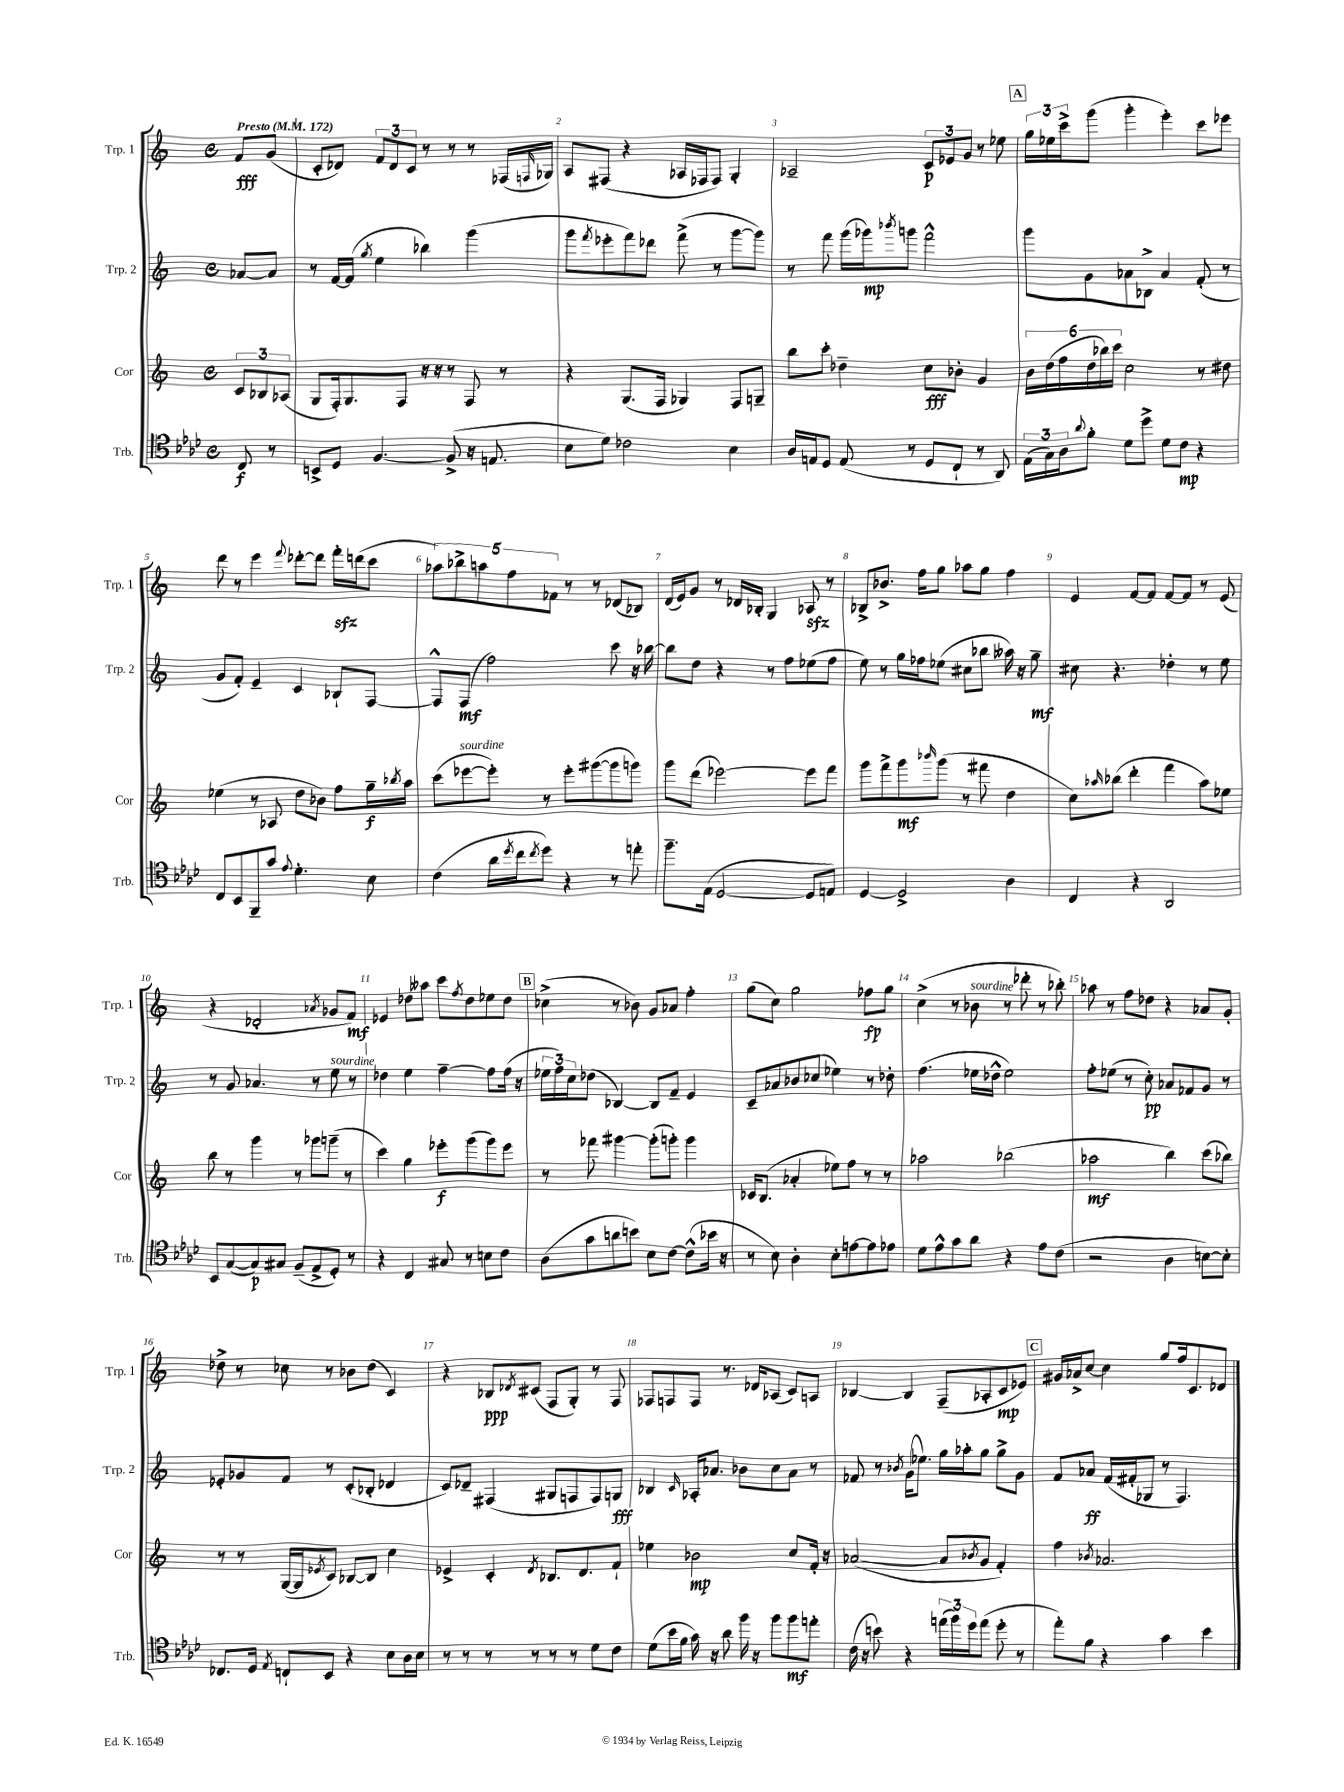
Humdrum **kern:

**kern	**kern	**kern	**kern
*staff4	*staff3	*staff2	*staff1
*clefC4	*clefG2	*clefG2	*clefG2
*k[b-e-a-d-]	*k[]	*k[]	*k[]
*M4/4	*M4/4	*M4/4	*M4/4
*met(c)	*met(c)	*met(c)	*met(c)
*MM172	*MM172	*MM172	*MM172
8C	12c	[8a-	8f
.	12B-	.	.
8r	.	8a-]	(8g
.	(12A-	.	.
=	=	=	=
8BB^	8G	8r	8c'
8D-	16F')	[16f	8d-)
.	8.G	(16f]	.
.	.	8qgg	.
[4.F	.	4ee	12f
.	.	.	12d-
.	8F	.	.
.	.	.	12c
.	16r	4bb-)	8r
.	16r	.	.
(8F^]	8r	.	8r
16r	8F	(4ggg	8r
8.E	.	.	.
.	8r	.	(16F-
.	.	.	16qqF
.	.	.	16G-)
=	=	=	=
8B-	4r	8ggg	8A
.	.	8qfff	.
8d-)	.	8eee-'	(8F#
2c-	(8.G	8fff)	4r
.	.	8ddd-	.
.	16F	.	.
.	4G-)	(8fff^	16A-
.	.	.	16F-
.	.	8r	8F-)
4B-	8F	[8ggg	4G'
.	8G~	8ggg])	.
=	=	=	=
16A-	8bb	8r	2A-~
16E	.	.	.
8D-	8ccc'	8fff	.
(8E	4dd-~	(16ggg	.
.	.	16ggg-)	.
.	.	8qbbb-	.
8r	.	8ggg	.
8D-	8cc	2fff^^	12c
.	.	.	12e-
8C`	8b-'	.	.
.	.	.	12g
8r	4g	.	8r
8AA-)	.	.	8ee-
=	=	=	=
(24E-	24b	8ggg	24gg
24G)	(24dd	.	24ee-
24A-	24ff	.	24ccc^
8qqa-	.	.	.
8f'	24dd	8g	(8ggg
.	24bb-)	.	.
.	24ccc	.	.
8d-	2cc	8a-	4ggg'
8dd-^	.	8B-^	.
8d-	.	4a-	4eee')
8c	.	.	.
4r	8r	(8f'	8ccc
.	8dd#	8r	8eee-
=	=	=	=
8C	(4ee-	8g	8ddd
8BB-	.	8f')	8r
8FF~	8r	4e~	4eee
8g	8A-	.	.
8qqe-	.	.	8qqfff
4.d-'	8dd	4c	[8ddd-'
.	8b-)	.	8ddd-]
.	8ff	8B-`	16fff'
.	.	.	(16ddd
8B-	16gg~	[8F	8ccc
.	8qbb-	.	.
.	16aa	.	.
=	=	=	=
(4c	(8ccc	8F^^]	10aa-)
.	.	.	10bb-^
.	[8eee-	(8F	.
.	.	.	10aa
16a-	8eee-'])	2ff)	.
.	.	.	10ff
8qdd-	.	.	.
16cc	.	.	.
8qcc	.	.	.
8dd-)	8r	.	.
.	.	.	10f-
4r	8eee-'	.	8r
.	([8ggg#	.	8r
8r	8ggg#]	8ccc	(8d-
8ee'	8ggg)	16r	8B-)
.	.	[16bb-	.
=	=	=	=
8.ff~	8ggg	8bb-]	(16d
.	.	.	16e)
.	(8ddd	8dd	8g
(16E-	.	.	.
[2D-	[2eee-)	4r	8r
.	.	.	16d-
.	.	.	16B-'
.	.	8r	4G
.	.	8ff	.
8D-]	8eee-]	(8ee-	8A-
8E)	8fff	8ff	8r
=	=	=	=
[4D-	8ggg	8ee)	8B-^
.	8fff^	8r	8.b-^
2D-^]	8ggg	16gg	.
.	.	16ff-	16ff
.	16qqbbb-	.	.
.	(8ggg	(8ee-	8gg
.	8r	8cc#	8aa-
.	8fff#	8bb-	8gg
4A-	4dd	16aa--)	4ff
.	.	16r	.
.	.	8gg~	.
=	=	=	=
4C	8cc)	8cc#	4e
.	16qqaa-	.	.
.	(8bb-	4.r	.
4r	4ddd'	.	[8f
.	.	.	8f]
2AA-	4fff	4dd-'	[8f
.	.	.	8f]
.	8aa-)	8r	8r
.	8ee-	8ee	(8e
=	=	=	=
8BB-	8bb	8r	4r
([8G	8r	8g	.
8G])	4ggg	4.a-	2d-'
8G#	.	.	.
(8F~	8r	.	.
8E-^	8ggg-	8r	.
.	.	.	8qa-
8D-')	(8ggg~	8ee	8g-
8r	8r	8r	8f)
=	=	=	=
4r	4ccc)	4dd-	4e-
4C	4gg	4ee	8dd-
.	.	.	8aa--
8G#	8eee-'	[4ff~	8ccc
.	.	.	8qff
8r	(8ggg	.	8dd-
8B	8ggg)	8ff]	8ee-
8c	8eee-	(16ff	8dd-
.	.	16r	.
=	=	=	=
(8A-	8r	24ee-	(4cc-^
.	.	24ff)	.
.	.	24cc	.
8g	8fff-	(8dd-	.
8a	[4ggg#	[4B-)	8r
8b)	.	.	8b-)
8B-	(8ggg#']	8B-]	8g
[8c	8ggg')	8f~	8a-
(8c^^]	4ggg	4e	4ff'
16b-	.	.	.
16r	.	.	.
=	=	=	=
8r	16c-	8c~	(8gg
.	(8.B	.	.
8B-)	.	8a-	8cc)
4A-'	4a-'	8b-	2gg
.	.	(8cc-	.
8B-'	8ee-)	4ee-)	.
[8e	8ff	.	.
8e]	8r	8r	8ff-
8e-	8r	8dd-'	8gg
=	=	=	=
8d-	2aa-	(4.ff	(4cc^
8e-^^	.	.	.
8g	.	.	8r
8a-	.	16ee-	8b-
.	.	16dd-^^	.
4r	(2bb-	2ee-)	8r
.	.	.	8ddd-'
8e-	.	.	8r
(8c	.	.	8bb-')
=	=	=	=
2r	2aa-	8ff'	8aa-
.	.	(8ee-	8r
.	.	8r	8ff
.	.	8cc')	8dd-
4A-	4bb)	8a-	4r
.	.	8f-	.
[8B)	(8ccc	8g	8a-
8B']	8bb-)	8r	8g'
=	=	=	=
8.C-	8r	8e-'	8dd-^
.	8r	8g-	8r
16D-	.	.	.
8qE-	.	.	.
8C`	([16G	8f	8cc-
.	16G]	.	.
.	8qe-	.	.
8BB-	8c)	8r	8r
4r	[8B-	(8c'	8b-
.	8B-]	8B-'	(8dd-
8B-	4cc	4d-	4c)
16A-	.	.	.
16B-	.	.	.
=	=	=	=
8r	4e-^	8c)	4r
8r	.	8d-~	.
8r	4c'	(4F#	8B-
.	.	.	8qd-
8r	.	.	(8c#
.	8qd	.	.
8r	8.B-	8G#	8F
8r	.	8F	8G')
.	8.d	.	.
8d-	.	8F)	8r
8c	8f`	8G	8F
=	=	=	=
(8d-	4ee-	4B-	8F-
16b-	.	.	8F
16f	.	.	.
.	.	16qqc	.
16g)	2b-	16A-'	8F
16r	.	8.a-	.
8a-	.	.	8.r
16ff	.	8b-	.
16r	.	.	16d-
8ff	.	8cc	(8A-
8ff	8cc	8a-	8c)
8ee'	16f'	8r	8A
.	16r	.	.
=	=	=	=
(16c	([2a-	8f-	[4B-
16r	.	.	.
8b)	.	8r	.
.	.	8qb-	.
4r	.	(16g	4B-]
.	.	8.ee-)	.
(24ee	8a-]	16gg	(8F~
24ff)	.	.	.
.	.	16aa-'	.
24dd-	.	.	.
.	8qb-	.	.
(8ee	8g	8gg	8A-'
8dd-'	4f')	8gg^	8c
8r	.	8g	8e-)
=	=	=	=
8ee-')	4ff	8f	16g#
.	.	.	16a-^
8f	.	8a-	[8cc
.	8qb-	.	.
4r	2.a-	(16f	4cc]
.	.	16f#'	.
.	.	8G-	.
4g	.	8r	8gg
.	.	4.F)	16ff
.	.	.	8.c
4b-	.	.	.
.	.	.	8d-
==	==	==	==
*-	*-	*-	*-
